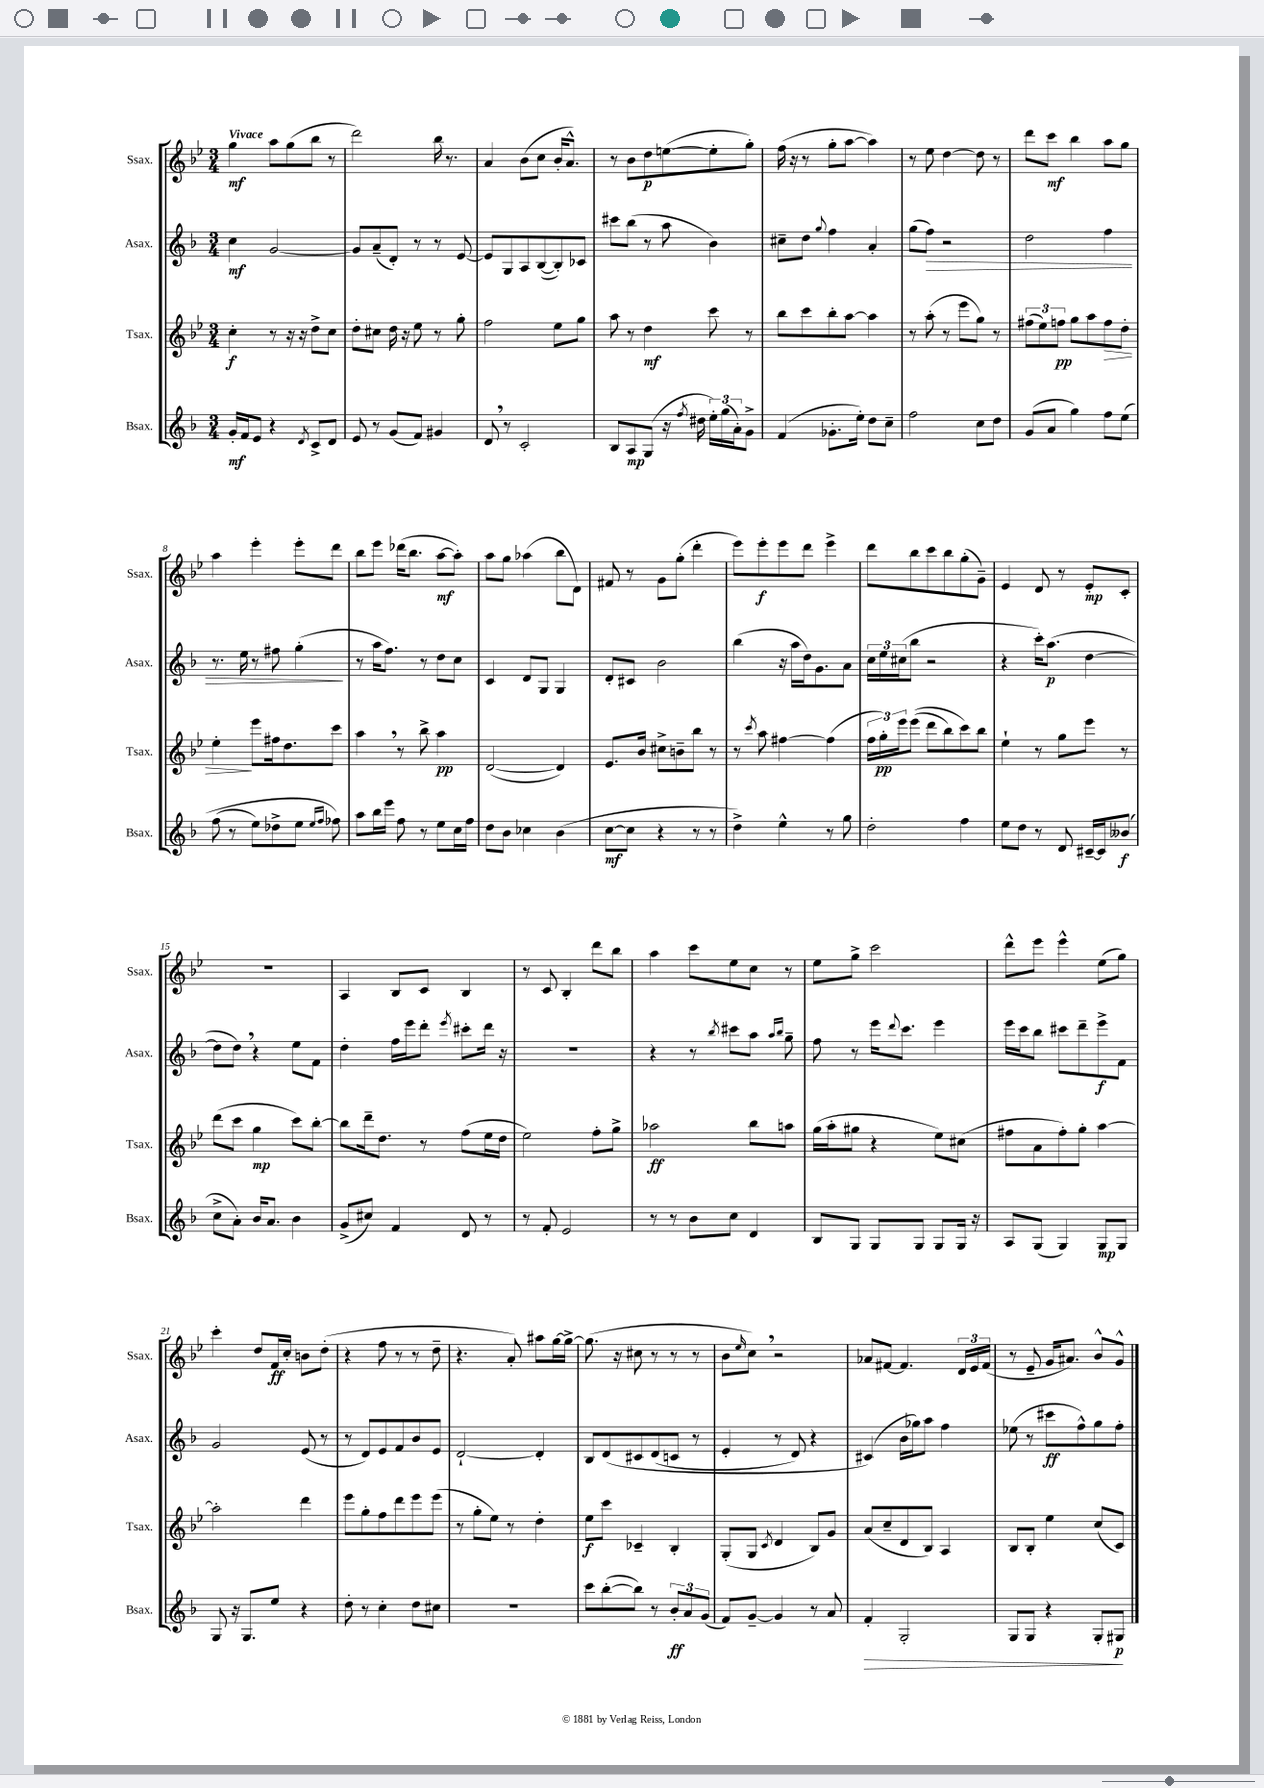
<<
\new StaffGroup <<
\new Staff = "s0" \with { instrumentName = "Ssax." shortInstrumentName = "Ssax." } {
    \clef treble \key bes \major \numericTimeSignature \time 3/4 \tempo "Vivace"
    g''4\mf a''8 g''8( bes''8 r8 |
    d'''2) bes''16 r8. |
    a'4 bes'8( c''8 bes'16-. a'8.-^) |
    r8 bes'8 d''8\p e''8~( e''8-. g''8-.) |
    f''16( r16 r8 g''8-. a''8~ a''4) |
    r8 ees''8 d''4~ d''8 r8 |
    d'''8 c'''8\mf bes''4 a''8 g''8 |
    a''4 ees'''4-. ees'''8-. d'''8 |
    bes''8 ees'''8 des'''16( bes''8. a''8~\mf a''8-.) |
    a''8 g''8 aes''4( bes''8 d'8) |
    fis'8 r8 g'8 g''8-.( d'''4-. |
    ees'''8) ees'''8-.\f ees'''8 d'''8 ees'''4-> |
    d'''8 bes''8 c'''8 bes''8 g''8-.( g'8--) |
    ees'4 d'8 r8 ees'8-.\mp c'8-. |
    R2. |
    a4 bes8 c'8 bes4 |
    r8 c'8 bes4-. d'''8 bes''8 |
    a''4 c'''8 ees''8 c''8 r8 |
    ees''8 g''8-> c'''2 |
    d'''8-^ ees'''8 ees'''4-^ ees''8( g''8) |
    c'''4-. d''8 f'16\ff c''16-. b'8 d''8-.( |
    r4 f''8 r8 r8 d''8-- |
    r4. a'8-.) ais''8 g''16~ g''16~-> |
    g''8.( r16 cis''8 r8 r8 r8 |
    bes'8 \grace { ees''16 } c''8) \breathe r2 |
    aes'8 fis'8~ fis'4. \tuplet 3/2 { d'16 ees'16 fis'16( } |
    r8 ees'8-- g'16 ais'8.) bes'8-^ g'8-^ \bar "|." |
}
\new Staff = "s1" \with { instrumentName = "Asax." shortInstrumentName = "Asax." } {
    \clef treble \key f \major \numericTimeSignature \time 3/4
    c''4\mf g'2~ |
    g'8 a'8--( d'8-.) r8 r8 e'8~ |
    e'8 g8 a8 bes8~( bes8-.) ces'8 |
    cis'''8 bes''8( r8 a''8 bes'4) |
    cis''8-- d''8 \appoggiatura { g''8 } f''4 a'4-. |
    g''8( f''8\>) r2 |
    d''2 f''4 |
    r8. e''16 r8 fis''8 g''4-.\!( |
    r8 a''16 f''8.) r8 d''8 c''8 |
    c'4 d'8 g8 g4 |
    d'8-. cis'8 bes'2 |
    bes''4( r16 a''16 d''16) g'8. a'8 |
    \tuplet 3/2 { c''16 e''16 cis''16( } bes''8 r2 |
    r4 c'''16-.) a''8.\p( d''4~ |
    d''8 d''8) \breathe r4 e''8 f'8 |
    d''4-. f''16 e'''16 d'''8-. \acciaccatura { e'''8 } cis'''8-. d'''16 r16 |
    R2. |
    r4 r8 \acciaccatura { bes''8 } cis'''8 a''8 \grace { a''16 bes''16 } g''8-- |
    f''8 r8 e'''16 \appoggiatura { d'''8 } c'''8. e'''4 |
    e'''16 c'''16 bes''8 cis'''8 d'''8-- e'''8->\f f'8 |
    g'2 e'8( r8 |
    r8 d'8) e'8 f'8 bes'8 e'8 |
    d'2~-! d'4-. |
    bes8 d'8\( cis'8 d'8( c'8 r8 |
    e'4-. r8 d'8) r4 |
    cis'4(\) bes'16 ges''16) a''8 f''4 |
    ees''8( r8 cis'''8\ff f''8-^) g''8 f''8-. \bar "|." |
}
\new Staff = "s2" \with { instrumentName = "Tsax." shortInstrumentName = "Tsax." } {
    \clef treble \key bes \major \numericTimeSignature \time 3/4
    c''4-.\f r8 r16 r16 d''8-> c''8 |
    d''8-. cis''8 d''16 r16 ees''8 r8 g''8-. |
    f''2 ees''8 g''8 |
    a''8 r8 d''4\mf c'''8 r8 |
    bes''8 c'''8 bes''8-. a''8~ a''4 |
    r8 a''8-.( r8 ees'''8 g''8) r8 |
    \tuplet 3/2 { fis''8( ees''8) f''8\pp } g''8 a''8 f''8\> d''8-. |
    ees''4-.\! ees'''8 fis''16 d''8. c'''8 |
    a''4 \breathe r8 bes''8-> a''4\pp |
    d'2~( d'4) |
    ees'8. bes'16 cis''8-> b'8-- bes''8 r8 |
    r8 \acciaccatura { c'''8 } a''8 fis''4~ fis''4( |
    \tuplet 3/2 { f''16 g''16-.\pp) ees'''16 } ees'''8(\( d'''8 bes''8) c'''8\) bes''8 |
    ees''4-! r8 g''8 ees'''8 r8 |
    d'''8( c'''8 g''4\mp c'''8) bes''8~-. |
    bes''8 d'''16-- d''8. r8 f''8( ees''16 d''16 |
    ees''2) f''8-. g''8-> |
    aes''2\ff bes''8 a''8 |
    g''16( a''16-. gis''8 r4 ees''8) cis''8( |
    fis''8 a'8 fis''8-.) g''8-. a''4~ |
    a''2-. d'''4 |
    ees'''8 g''8-. f''8 d'''8 ees'''8 ees'''8( |
    r8 g''8-. ees''8) r8 d''4-. |
    ees''8\f c'''8 ces'4-- bes4-. |
    g8-.( g8 \acciaccatura { c'8 } d'4 bes8) g'8 |
    a'8( c''8-- d'8 bes8) a4 |
    bes8 bes8-. ees''4 c''8( c'8) \bar "|." |
}
\new Staff = "s3" \with { instrumentName = "Bsax." shortInstrumentName = "Bsax." } {
    \clef treble \key f \major \numericTimeSignature \time 3/4
    g'16-.\mf f'16 e'8 r4 \acciaccatura { d'8 } c'8-> d'8 |
    e'8 r8 g'8( f'8) gis'4 |
    d'8 \breathe r8 c'2-. |
    bes8 a8\mp g8( r16 \acciaccatura { f''8 } dis''16 \tuplet 3/2 { e''16-.) g''16( a'16-.) } g'8-> |
    f'4( ges'8.-. e''16-.) d''8 c''8-- |
    f''2 c''8 d''8 |
    g'8( a'8 g''4) f''8 e''8\( |
    f''8( r8 e''8) des''8-> e''8 \grace { e''16 f''16 } fes''8\) |
    a''8 bes''16 e'''16 f''8 r8 e''8 c''16 f''16 |
    d''8 bes'8 ces''4 bes'4( |
    c''8~\mf c''8 r4 r8 r8 |
    d''4->) e''4-^ r8 g''8 |
    d''2-. f''4 |
    e''8 d''8 r8 d'8 cis'16~-- cis'16 beses'8\f( |
    c''8-> a'8-.) bes'16 a'8. bes'4 |
    g'8->( cis''8) f'4 d'8 r8 |
    r8 f'8-. e'2 |
    r8 r8 bes'8 c''8 d'4 |
    bes8 g8 g8 g8 g8 g16 r16 |
    a8 g8( g4) g8\mp g8 |
    g8 r16 g8. e''8 r4 |
    d''8-. r8 c''4-. d''8 cis''8 |
    R2. |
    c'''8 bes''8~-.( bes''8) r8 \tuplet 3/2 { bes'8-.\ff a'8 g'8( } |
    f'8) g'8~-- g'4 r8 a'8 |
    f'4-.\> g2-. |
    g8 g8 r4 g8-. gis8\p\! \bar "|." |
}
>>
>>
